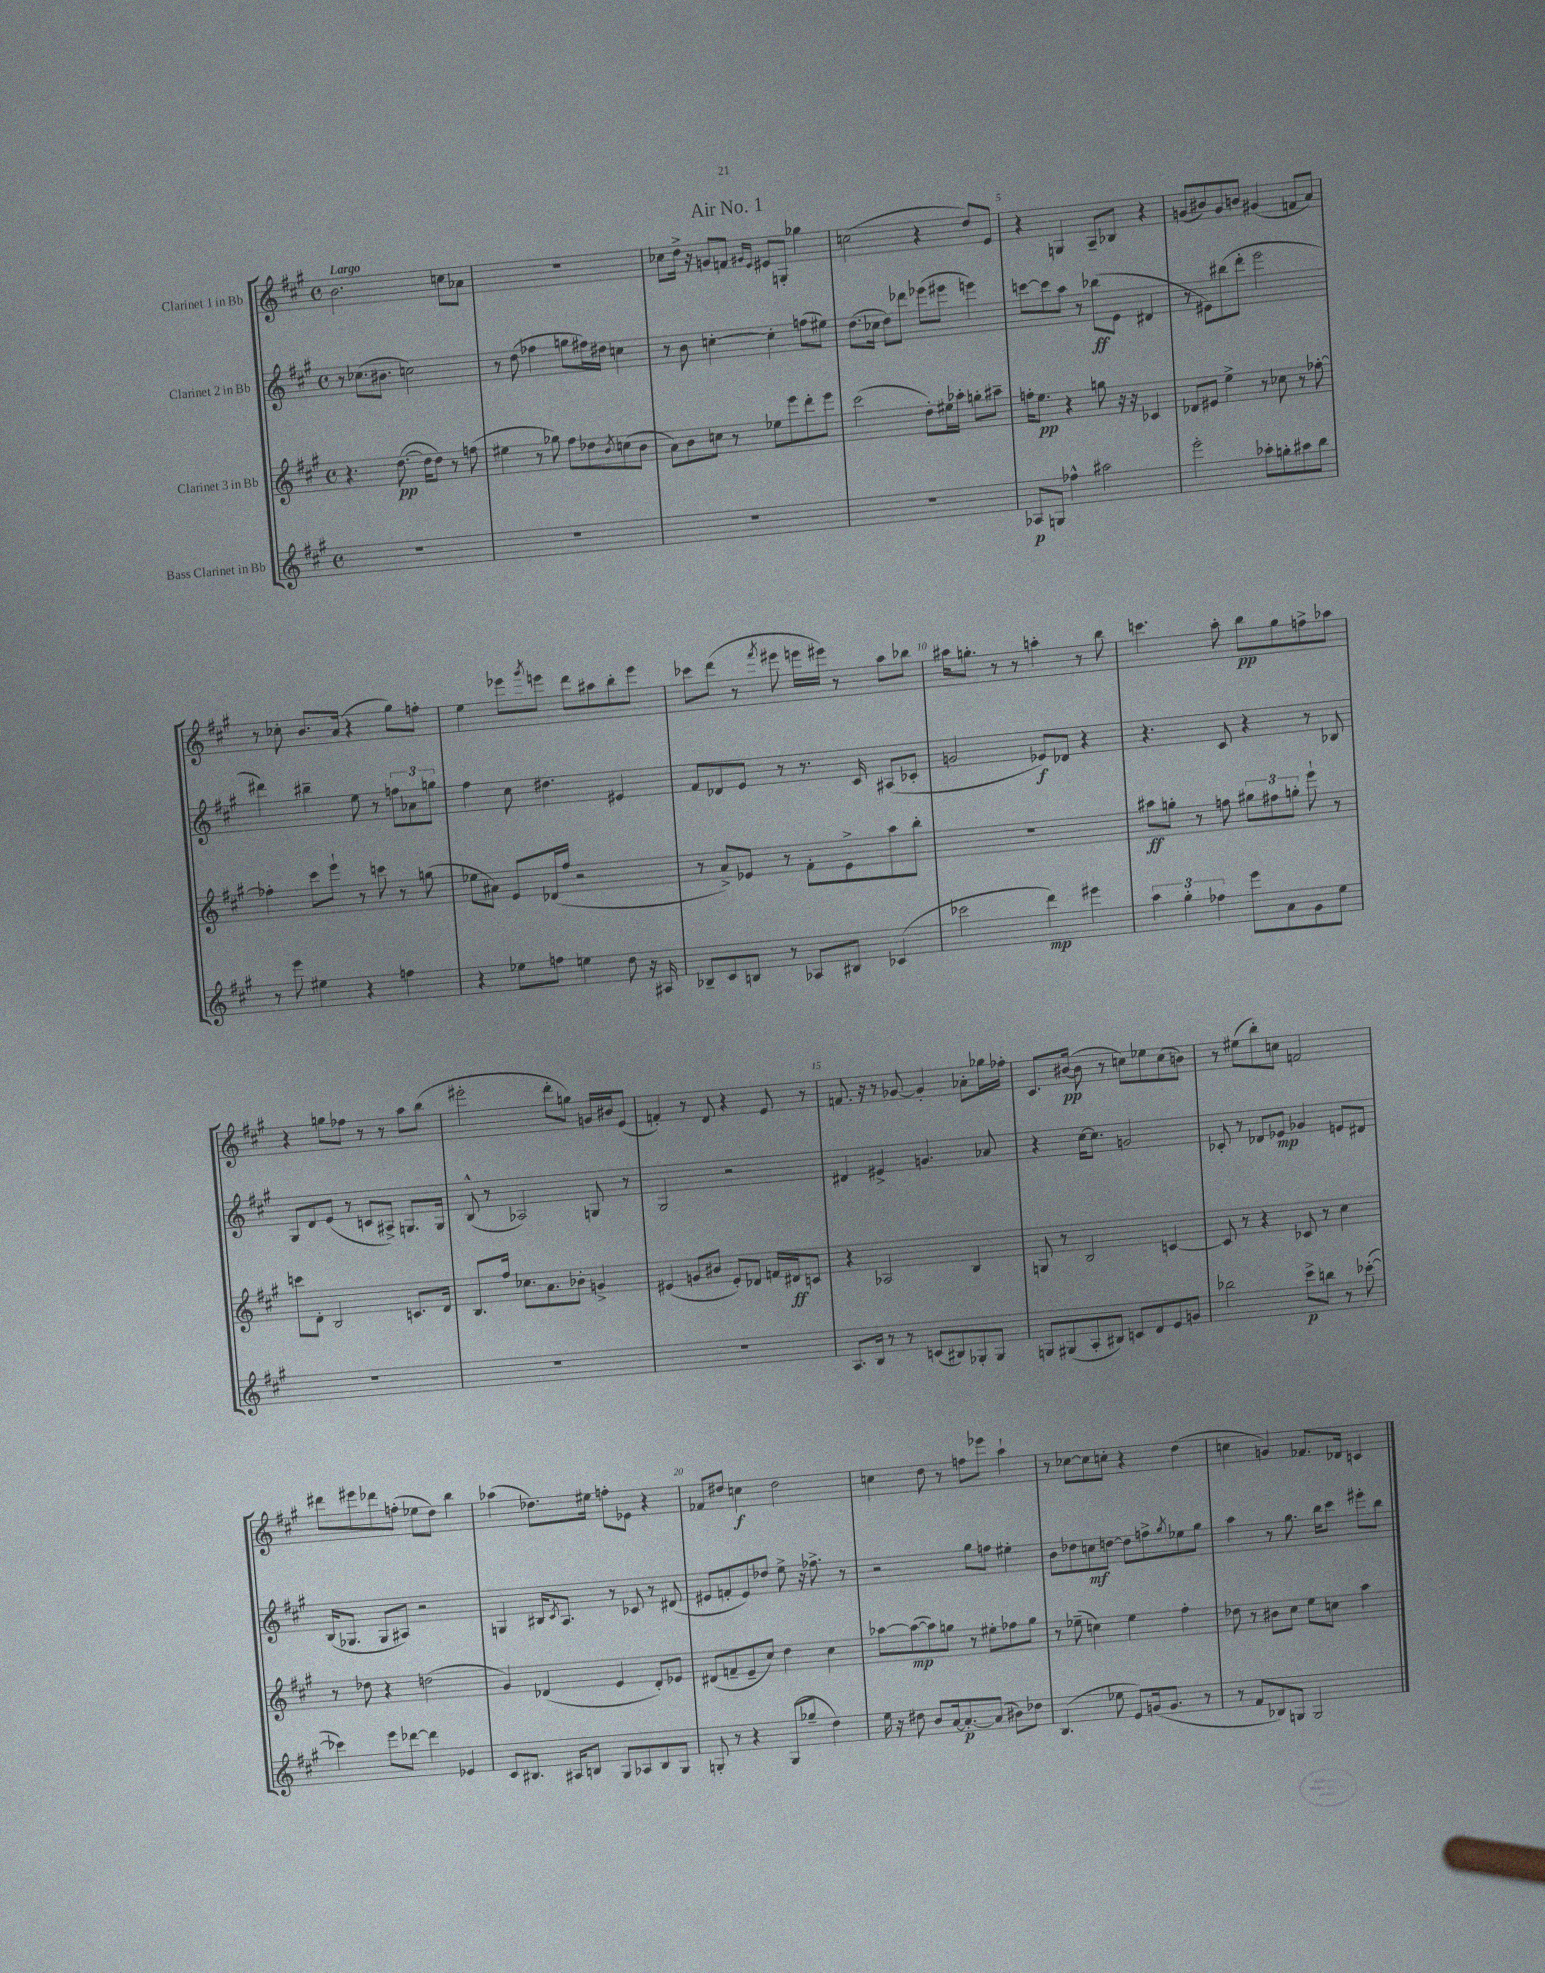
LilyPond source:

\header { title = "Air No. 1" }
<<
\new StaffGroup <<
\new Staff = "s0" \with { instrumentName = "Clarinet 1 in Bb" } {
    \clef treble \key a \major \defaultTimeSignature \time 4/4 \tempo "Largo"
    b'2. c''8 aes'8 |
    R1 |
    ces''8 d''16-> r16 g'8 f'8 \grace { gis'16 e'16 } eis'8 g8-. ges''4 |
    c''2( r4 d''8) e'8 |
    r4 g4 a8-- bes8 r4 |
    g'8( bis'8) g'8 b'8 gis'4( f'8 a'8) |
    r8 ces''8-. b'8. a'16( r4 gis''8) f''8-. |
    e''4 ees'''8 \acciaccatura { gis'''8 } e'''8 d'''8 ais''8 b''8-. e'''8 |
    ces'''8 d'''8( r8 \acciaccatura { fis'''8 } eis'''8 e'''16 eis'''16) r8 a''8 bes''8 |
    ais''16 g''8.-. r8 r8 a''4-. r8 b''8 |
    c'''4. a''8-. b''8\pp gis''8 f''8-> aes''8 |
    r4 g''8 fes''8 r8 r8 a''8 b''8( |
    eis'''2-. d'''8-. g''8) g'16 bis'16 e'8( |
    f'4-.) r8 d'8 r4 e'8 r8 |
    f'8. r16 r8 ges'8~ ges'4-. aes'8-. ges''16 fes''16-. |
    cis'8. bis'16~\pp( bis'8 r8 c''8) ees''8 c''8( b'8) |
    r8 eis''8( b''8-.) c''8 f'2 |
    dis'''8 eis'''8 des'''8 f''8-.( ees''8 d''8) b''4 |
    aes''4( des''8.) eis''16 f''8-. ees'8 r4 |
    fes'8 dis''8 c''4\f dis''2 |
    c''4 d''8 r8 f''8 ees'''8 a''4-! |
    r8 ces''8~ ces''8 c''8-. r4 d''4( |
    c''4 g'4) fes'8. des'16 c'4 \bar "|." |
}
\new Staff = "s1" \with { instrumentName = "Clarinet 2 in Bb" } {
    \clef treble \key a \major \defaultTimeSignature \time 4/4
    r8 ces''8.( bis'8. c''2) |
    r8 d''8( fes''4 g''8 fis''16) dis''16 c''4 |
    r8 b'8 c''4~-. c''4-. f''8( eis''8) |
    d''8.( ces''16 d''8) des'''8 ees'''8( eis'''8 e'''4) |
    c'''8~ c'''8 a''8 r8 bes''8\ff( e'8 dis'4 |
    r8 eis'8) bis''8( d'''8-. e'''2 |
    dis'''4) bis''4-- e''8 r8 \tuplet 3/2 { f''8 aes'8 g''8 } |
    fis''4 cis''8 dis''4. eis'4 |
    fis'8 des'8 e'8 r8 r8. cis'16 ais8( ces'8-. |
    g'2 ees'8\f) des'8 r4 |
    r4. cis'8 r4 r8 bes8 |
    gis8 d'8 e'8( r8 c'8 ais8->) g8. g16 |
    b8-^( r8 aes2) g8 r8 |
    gis2 r2 |
    dis'4 eis'4-> g'4. aes'8 |
    r4 cis''16~ cis''8. g'2 |
    ces'8-. r8 des'8 ees'8\mp ges'4 e'8 dis'8 |
    b16( ges8. ges8 ais8) r2 |
    g4 bis16 \acciaccatura { cis'8 } a8. r8 ces'8 r8 dis'8( |
    eis'8 f'8-. eis'8) des''8 e''8-> r16 fes''8.-> r8 |
    r2 gis''8 f''8 eis''4-. |
    b'8 des''8 c''8\mf d''8~ d''8 f''8-> \acciaccatura { gis''8 } ees''8 gis''8 |
    a''4 r8 gis''8. b''16 cis'''8 eis'''8-. b''8 \bar "|." |
}
\new Staff = "s2" \with { instrumentName = "Clarinet 3 in Bb" } {
    \clef treble \key a \major \defaultTimeSignature \time 4/4
    r4. d''8.~\pp( d''16 d''8) r8 f''8( |
    eis''4 r8 ges''8) fis''8 des''8 \acciaccatura { b'8 } c''8( b'8 |
    a'8) b'8 c''8 r8 ees''8 e'''8 d'''8-. e'''8 |
    cis'''2( d''8-.) eis''16 aes''16-. g''8-. ais''8-- |
    f''16-. e''8.\pp r4 g''8 r16 r16 ces'4 |
    des'8 eis'8 e''4-> r8 ces''8 r8 fes''8~-. |
    fes''4-. cis'''8 e'''8-! r8 c'''8 r8 g''8( |
    ees''8 ais'8) e'8 des'16( fis''16 r2 |
    r8 a'8->) ees'8 r8 fis'8-. ees'8-> a''8 b''8-. |
    r1 |
    ais''8\ff g''8-. r8 f''8 \tuplet 3/2 { gis''8 fis''8 g''8-. } e'''8-! r8 |
    c'''8 d'8-. b2 c'8. d'16 |
    b8. fis''16 ces''8. a'8. bes'8-. g'4-> |
    eis'4( g'8 bis'8 eis'8-.) des'8 f'16 dis'16\ff c'8 |
    r4 aes2 b4 |
    g8 r8 b2 c'4~ |
    c'8 r8 r4 ces'8 r8 cis''4 |
    r8 des''8 r4 d''2( |
    gis'4) des'4( e'4 des'8-.) ees'8 |
    dis'8( f'8-- e'8-- cis''8) d''4 cis''4 |
    aes''8~ aes''8~\mp( aes''8) g''8 r8 eis''8-. fes''8 g''8 |
    r8 ees''8--( c''4) ees''4 fis''4-. |
    des''8 r8 bis'8 cis''8 e''8 c''8 a''4 \bar "|." |
}
\new Staff = "s3" \with { instrumentName = "Bass Clarinet in Bb" } {
    \clef treble \key a \major \defaultTimeSignature \time 4/4
    R1 |
    R1 |
    R1 |
    R1 |
    aes8\p g8 fes''4-^ ais''2 |
    e'''2-. aes''8-. g''8-. ais''8 b''8 |
    r8 e'''8 eis''4 r4 f''4 |
    r4 ees''8 f''8 e''4 d''8 r16 ais16 |
    bes8-- cis'8 b8 r8 aes8 bis8 ces'4( |
    ces'''2 d'''4\mp) eis'''4 |
    \tuplet 3/2 { a''4 gis''4-. fes''4 } e'''8 a'8 gis'8 e''8 |
    R1 |
    R1 |
    R1 |
    a8. b16 r8 r8 c'8( bis8) ges8-. ges8 |
    g8 gis8( a8-. bis8) c'8 d'8 e'8 g'8 |
    bes''2 cis'''8->\p b''8 r8 ces'''8~-.( |
    ces'''4) e'''8 des'''8~ des'''4 ees'4 |
    cis'8 bis8. ais16 b8 gis8 aes8 b8 gis8 |
    g8-. r8 r4 g8( ges''8-- d''4) |
    e''16 r16 dis''8 b'8 a'16~ a'8.~-.\p a'8( bis'8) des''8 |
    b4.( ees''8 e'8) g'16( g'8. r8 |
    r8 fis'8 bes8) g8 g2 \bar "|." |
}
>>
>>
\layout { \context { \Score \override BarNumber.break-visibility = ##(#f #t #t) barNumberVisibility = #(every-nth-bar-number-visible 5) } }
